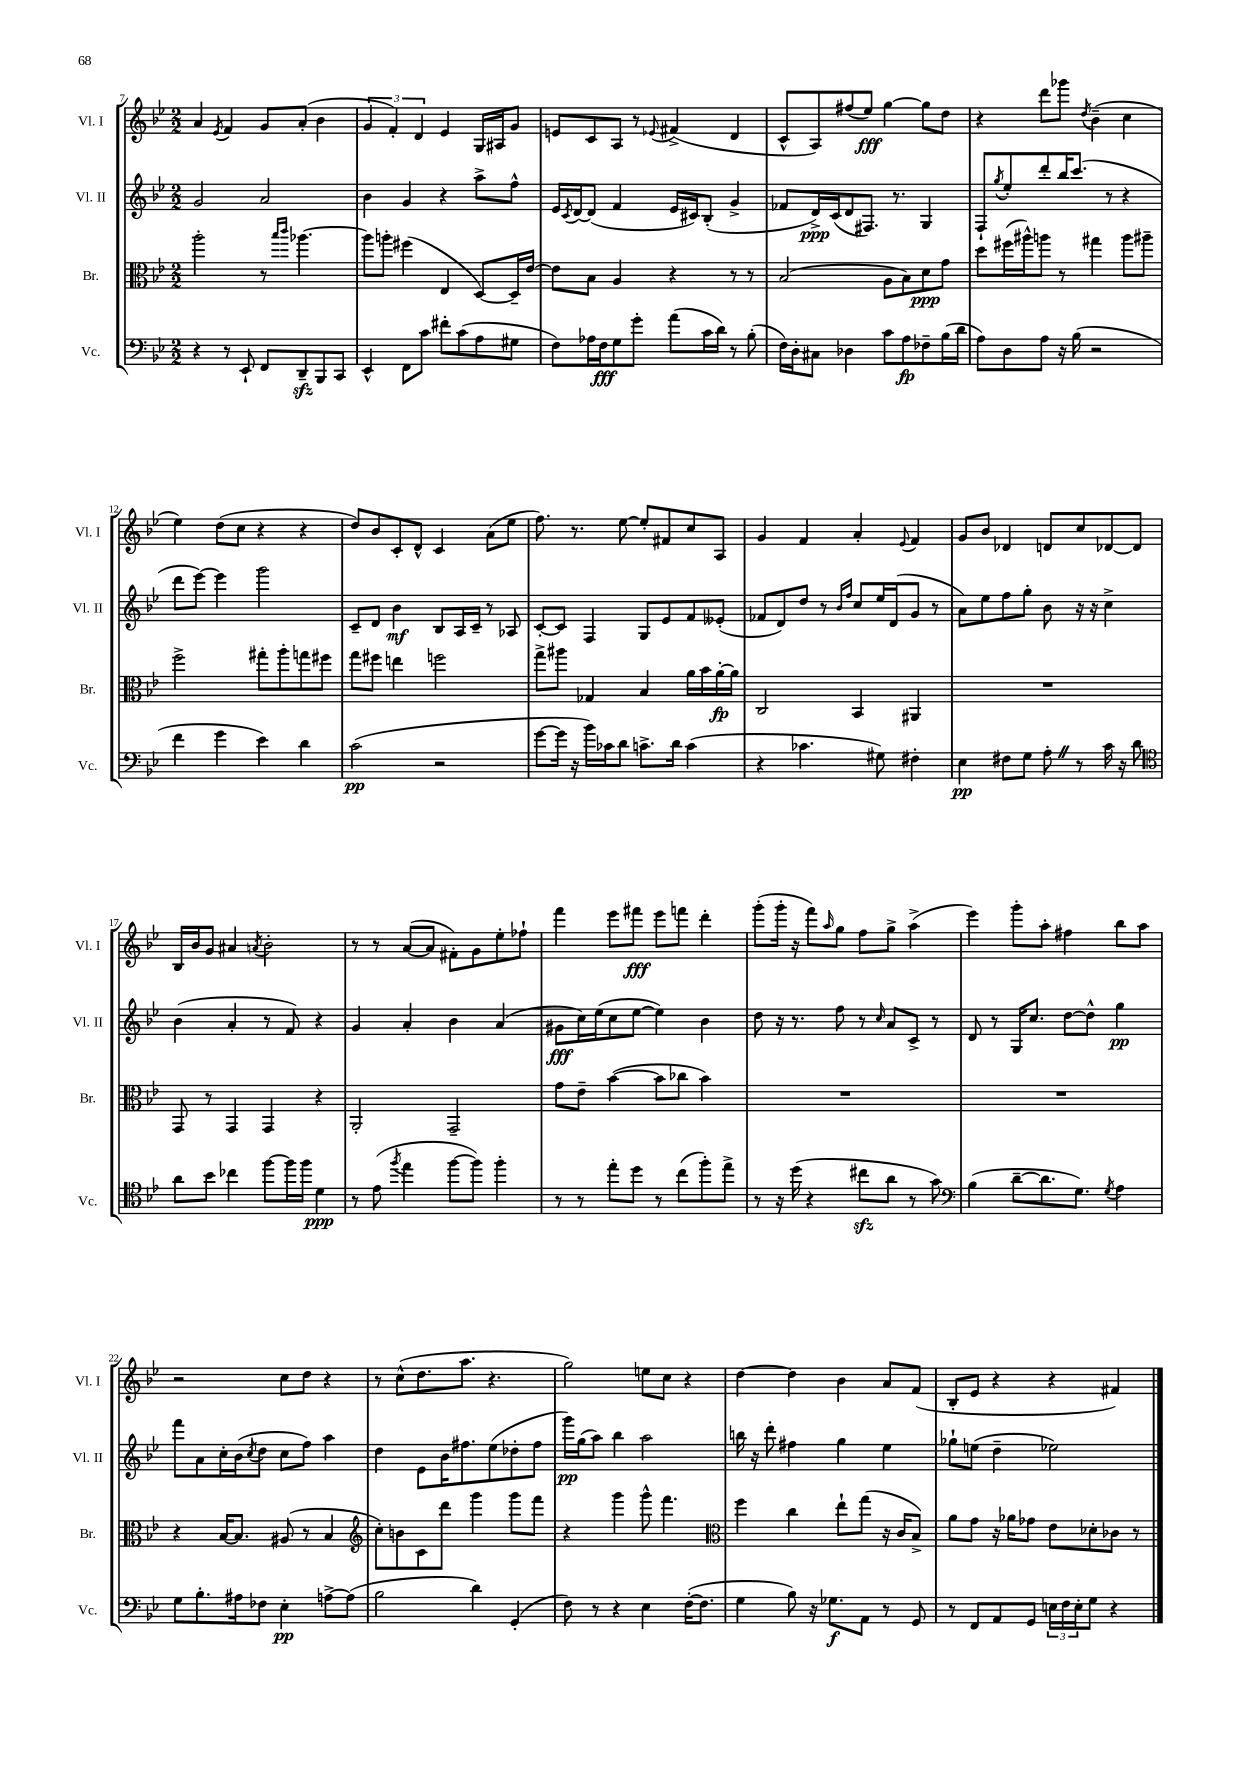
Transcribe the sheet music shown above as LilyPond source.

<<
\new StaffGroup <<
\new Staff = "s0" \with { instrumentName = "Vl. I" shortInstrumentName = "Vl. I" } {
    \clef treble \key bes \major \numericTimeSignature \time 2/2
    a'4 \acciaccatura { ees'8 } f'4 g'8 a'8-.( bes'4 |
    \tuplet 3/2 { g'4 f'4-.) d'4 } ees'4 g16 ais16 g'8 |
    e'8 c'8 a8 r8 \appoggiatura { ees'8 } fis'4->( d'4 |
    c'8-^ a8) fis''8( ees''8\fff) g''4~ g''8 d''8 |
    r4 d'''8 ges'''8 \acciaccatura { d''8 } bes'4--( c''4 |
    ees''4) d''8( c''8 r4 r4 |
    d''8) bes'8 c'8-. d'8-^ c'4 a'8( ees''8 |
    f''8.) r8. ees''8~ ees''8-. fis'8 c''8 a8 |
    g'4 f'4 a'4-. \appoggiatura { ees'8 } f'4 |
    g'8 bes'8 des'4 d'8 c''8 des'8~ des'8 |
    bes16 bes'16 g'8 ais'4 \acciaccatura { a'8 } bes'2-. |
    r8 r8 a'8~( a'8 fis'8-.) g'8 ees''8-. fes''8-! |
    f'''4 ees'''8 fis'''8\fff ees'''8 f'''8 d'''4-. |
    g'''8-.( g'''16-. r16 f'''8) \grace { a''16 } g''8 f''8 g''8-> a''4->( |
    ees'''4) g'''8-. a''8-. fis''4 bes''8 a''8 |
    r2 c''8 d''8 r4 |
    r8 c''8-^( d''8. a''8. r4. |
    g''2) e''8 c''8 r4 |
    d''4~ d''4 bes'4 a'8 f'8( |
    bes8-. ees'8 r4 r4 fis'4) \bar "|." |
}
\new Staff = "s1" \with { instrumentName = "Vl. II" shortInstrumentName = "Vl. II" } {
    \clef treble \key bes \major \numericTimeSignature \time 2/2
    g'2 a'2 |
    bes'4 g'4 r4 a''8-> f''8-^ |
    ees'16 \acciaccatura { c'8 } d'16~ d'8( f'4 ees'16 cis'16) bes8-.( g'4-> |
    fes'8 d'16->\ppp) c'16( d'8 fis8.) r8. g4 |
    f8-! \acciaccatura { g''8 } ees''8-. d'''8-. bes''16 c'''8.( r8 r4 |
    d'''8 ees'''8~) ees'''4 g'''2 |
    c'8-- d'8 bes'4\mf bes8 a16 c'16-- r8 aes8 |
    c'8~-. c'8 f4 g8 ees'8 f'8 eeses'8-.( |
    fes'8 d'8) d''8 r8 \grace { bes'16 f''16 } c''8 ees''16 d'16( g'8 r8 |
    a'8) ees''8 f''8 g''8-. bes'8 r16 r16 c''4-> |
    bes'4( a'4-. r8 f'8) r4 |
    g'4 a'4-. bes'4 a'4( |
    gis'8\fff c''16) ees''16( c''8 ees''8~ ees''4) bes'4 |
    d''8 r16 r8. f''8 r8 \grace { c''16 } a'8 c'8-> r8 |
    d'8 r8 g16 c''8. d''8~ d''8-^ g''4\pp |
    f'''8 a'8 c''16-. bes'16( \acciaccatura { c''8 } d''8 c''8 f''8) a''4 |
    d''4 ees'8 bes'16 fis''8. ees''8( des''8-. fis''8 |
    g'''16\pp) g''16( a''8) bes''4 a''2 |
    b''16 r16 d'''8-. fis''4 g''4 ees''4 |
    ges''8-! e''8( d''4-- ees''2) \bar "|." |
}
\new Staff = "s2" \with { instrumentName = "Br." shortInstrumentName = "Br." } {
    \clef alto \key bes \major \numericTimeSignature \time 2/2
    a''2-. r8 \grace { bes''16 c'''16 } aes''4.~ |
    aes''8 a''8-. fis''4( ees4 d8~) d16-- ees'16~ |
    ees'8 bes8 a4 r4 r8 r8 |
    bes2( a8 bes8) d'8\ppp g'8 |
    d''8 fis''16( ais''16-^) a''8 r8 gis''4 a''8 ais''8-- |
    f''2-> gis''8-. a''8-. g''8 fis''8 |
    g''8 fis''8 e''4 f''2 |
    g''8-> ais''8 ges4 bes4 a'16 bes'16 a'16~-.\fp a'16 |
    c2 bes,4 ais,4 |
    R1 |
    g,8 r8 g,4 g,4 r4 |
    a,2-. g,2-- |
    g'8 ees'8-- bes'4~( bes'8 ces''8 bes'4) |
    R1 |
    R1 |
    r4 bes16~ bes8. ais8( r8 bes4 |
    \clef treble c''8-.) b'8 c'8 d'''8 g'''4 g'''8 f'''8 |
    r4 g'''4 g'''8-^ f'''4. |
    \clef alto f''4 c''4 ees''8-! g''8( r16 c'16 bes8->) |
    a'8 g'8 r16 aes'16 ges'8 ees'8 des'8-. ces'8 r8 \bar "|." |
}
\new Staff = "s3" \with { instrumentName = "Vc." shortInstrumentName = "Vc." } {
    \clef bass \key bes \major \numericTimeSignature \time 2/2
    r4 r8 ees,8-! f,8 d,8--\sfz bes,,8 c,8 |
    ees,4-^ f,8 c'8 fis'8-. c'8( a8 gis8 |
    f8) aes16 f16\fff g8 g'8-. a'8( c'16 d'16) r8 bes8-.( |
    f16) d16-. cis8 des4 c'8 a8\fp fes8-- bes16( d'16 |
    a8) d8 a8 r16 bes16( r2 |
    f'4 g'4 ees'4) d'4 |
    c'2\pp( r2 |
    g'8~ g'16 r16 bes'16) ces'16 d'8 c'8.-> d'16 c'4( |
    r4 ces'4. gis8) fis4-. |
    ees4\pp fis8 g8 a8-. \once \override BreathingSign.text = \markup { \musicglyph "scripts.caesura.straight" } \breathe r8 c'16 r16 d'8 |
    \clef tenor a'8 bes'8 ces''4 f''8~ f''16 f''16 d'4\ppp |
    r8 ees'8( \acciaccatura { f''8 } ees''4 f''8~ f''8) f''4-. |
    r8 r8 ees''8-. d''8 r8 c''8( f''8-.) ees''8-> |
    r8 r16 d''16( r4 cis''8\sfz a'8 r8 g'8) |
    \clef bass bes4( d'8~-- d'8. g8.) \acciaccatura { g8 } a4 |
    g8 bes8.-. ais16 fes8 ees4-.\pp a8~-> a8( |
    bes2 d'4) g,4-.( |
    f8) r8 r4 ees4 f16~-.( f8. |
    g4 bes8) r16 ges8.\f a,8 r8 g,8 |
    r8 f,8 a,8 g,8 \tuplet 3/2 { e16 f16 e16-. } g8 r4 \bar "|." |
}
>>
>>
\layout { \context { \Score currentBarNumber = #7 } }
